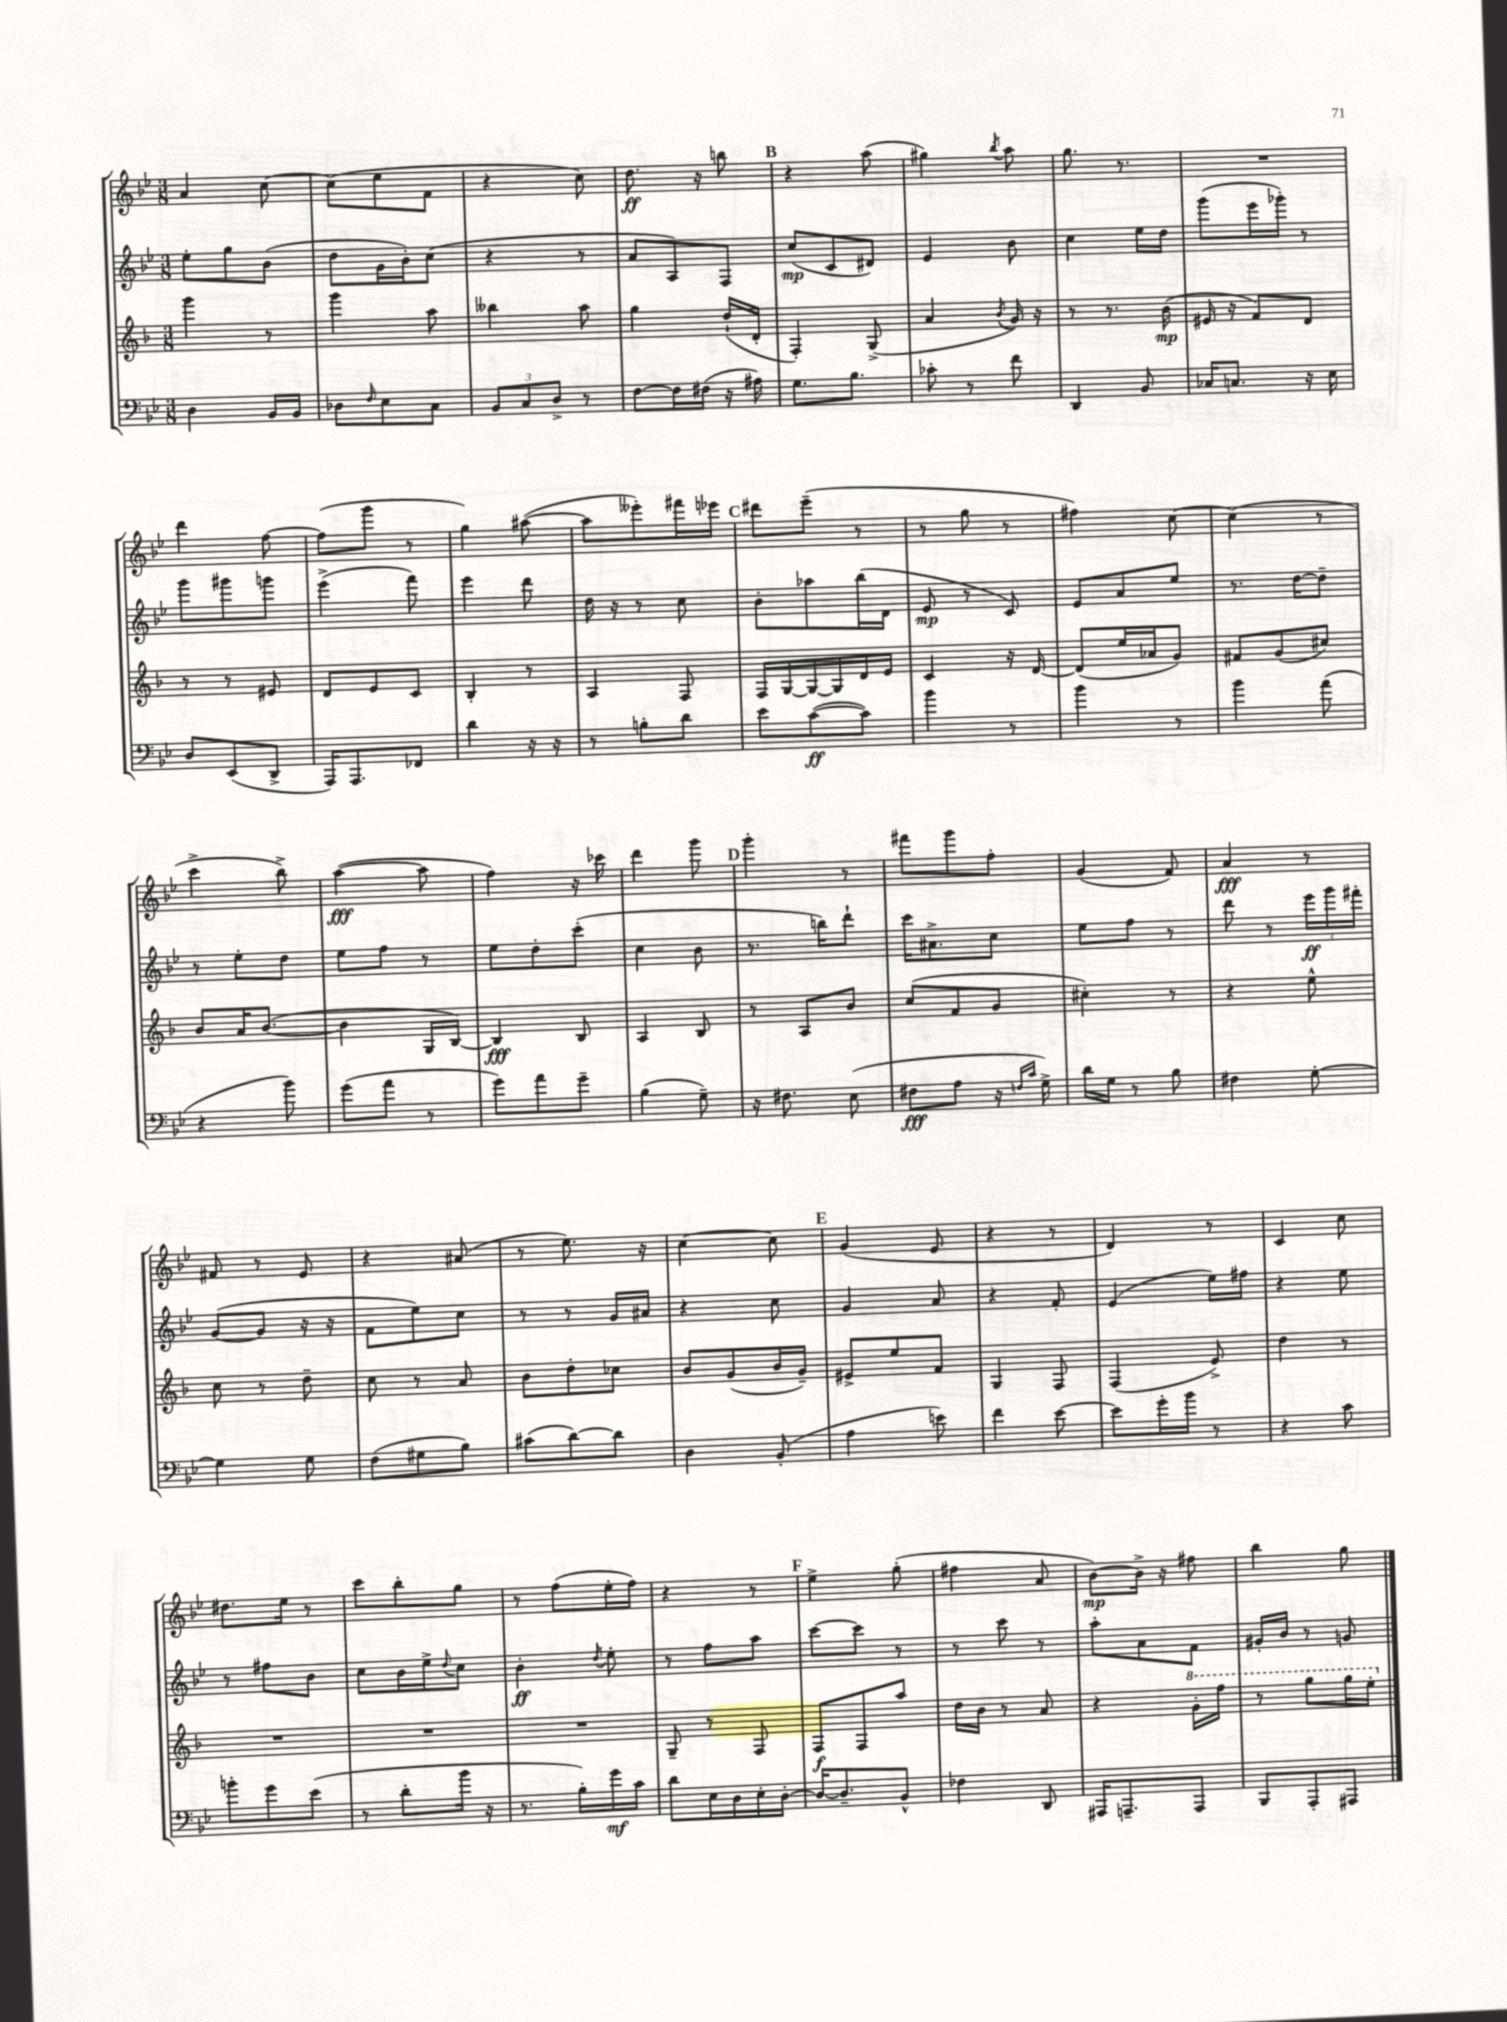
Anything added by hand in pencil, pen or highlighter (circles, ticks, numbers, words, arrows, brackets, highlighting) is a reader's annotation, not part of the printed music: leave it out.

**kern	**dynam	**kern	**dynam	**kern	**dynam	**kern	**dynam
*part4	*part4	*part3	*part3	*part2	*part2	*part1	*part1
*staff4	*staff4	*staff3	*staff3	*staff2	*staff2	*staff1	*staff1
*clefF4	*	*clefG2	*	*clefG2	*	*clefG2	*
*k[b-e-]	*	*k[b-]	*	*k[b-e-]	*	*k[b-e-]	*
*M3/8	*	*M3/8	*	*M3/8	*	*M3/8	*
=61	=61	=61	=61	=61	=61	=61	=61
4D\	.	4ggg\	.	8ee-'\L	.	4a/	.
.	.	.	.	8gg\	.	.	.
16BB-/LL	.	8r	.	(8b-\J	.	[8cc\	.
16BB-/JJ	.	.	.	.	.	.	.
=62	=62	=62	=62	=62	=62	=62	=62
8D-X\L	.	4ggg\	.	8dd\L	.	(8cc\L]	.
16qqF/	.	.	.	.	.	.	.
8E-\	.	.	.	16g\L	.	8ee-\	.
.	.	.	.	16b-'\J)	.	.	.
8C\J	.	8aa\	.	(8cc\J	.	8f\J	.
=63	=63	=63	=63	=63	=63	=63	=63
12BB-/L	.	4bb--X\	.	4r	.	4r	.
12C/	.	.	.	.	.	.	.
12D^/J	.	.	.	.	.	.	.
8r	.	8aa\	.	8r	.	8cc\)	.
=64	=64	=64	=64	=64	=64	=64	=64
[8F\L	.	4gg\	.	8a/L	.	8.dd\	ff
16F\L]	.	.	.	8A/)	.	.	.
(16F#X\JJ	.	.	.	.	.	16r	.
16r	.	(16dd`/LL	.	8F/J	.	8bbn\	.
16A#X\)	.	16d'/JJ	.	.	.	.	.
!!LO:REH:place=s1:t=B
=65	=65	=65	=65	=65	=65	=65	=65
8.G\L	.	4F'/)	.	(8cc/L	mp	4r	.
.	.	.	.	8c/	.	.	.
8.B-\J	.	.	.	.	.	.	.
.	.	(8G^/	.	8d#X/J)	.	(8aa\	.
=66	=66	=66	=66	=66	=66	=66	=66
8c-X'\	.	4a/	.	4e-/	.	4gg#X\)	.
8r	.	.	.	.	.	.	.
.	.	8qb-/	.	.	.	8qbb-/	.
8f\	.	16g/)	.	8b-\	.	8aa\	.
.	.	16r	.	.	.	.	.
=67	=67	=67	=67	=67	=67	=67	=67
4DD/	.	8r	.	4cc\	.	8.gg\	.
.	.	8.r	.	.	.	.	.
.	.	.	.	.	.	8.r	.
8BB-/	.	.	.	16ee-\LL	.	.	.
.	.	(16b-\	mp	16dd\JJ	.	.	.
=68	=68	=68	=68	=68	=68	=68	=68
16C-X/KL	.	16e#X/	.	(8ggg\L	.	4.r	.
8.Cn/J	.	16r	.	.	.	.	.
.	.	8f/L)	.	16eee-\L	.	.	.
.	.	.	.	16ggg-X'\JJ)	.	.	.
16r	.	8d/J	.	8r	.	.	.
16E-\	.	.	.	.	.	.	.
!!LO:LB:g=z
=69	=69	=69	=69	=69	=69	=69	=69
8D/L	.	8r	.	8ggg\L	.	4ddd\	.
(8EE-/	.	8r	.	8ggg#X\	.	.	.
8DD^/J	.	8e#X/	.	8gggn\J	.	[8ff\	.
=70	=70	=70	=70	=70	=70	=70	=70
16AAA/KL)	.	8d/L	.	(4eee-^\	.	(8ff\L]	.
8.AAA/	.	.	.	.	.	.	.
.	.	8e/	.	.	.	8ggg\J	.
8FF-X/J	.	8c/J	.	8fff\)	.	8r	.
=71	=71	=71	=71	=71	=71	=71	=71
4d\	.	4B-'/	.	4eee-\	.	4gg\)	.
16r	.	8r	.	8ddd\	.	([8aa#X\	.
16r	.	.	.	.	.	.	.
=72	=72	=72	=72	=72	=72	=72	=72
8r	.	4A/	.	16dd\	.	8aa#\L]	.
.	.	.	.	16r	.	.	.
8Bn'\L	.	.	.	8r	.	8eee--X'\)	.
8d\J	.	8F/	.	8cc\	.	16fff#X\L	.
.	.	.	.	.	.	16eee-X\JJ	.
!!LO:REH:place=s1:t=C
=73	=73	=73	=73	=73	=73	=73	=73
8e-\L	.	16F/LL	.	8b-'\L	.	8ddd#X\L	.
.	.	[16G/	.	.	.	.	.
([8c\	ff	16G/_	.	8aa-X\	.	(8eee-~\J	.
.	.	16G/]	.	.	.	.	.
8c\J])	.	16d/	.	(16bb-\L	.	8r	.
.	.	16e/JJ	.	16d\JJ	.	.	.
=74	=74	=74	=74	=74	=74	=74	=74
4b-\	.	4c/	.	8e-/	mp	8r	.
.	.	.	.	8r	.	8gg\	.
8r	.	16r	.	8c/)	.	8r	.
.	.	[16d/	.	.	.	.	.
=75	=75	=75	=75	=75	=75	=75	=75
4b-\	.	(8d/L]	.	8e-/L	.	4ff#X\)	.
.	.	16ee/L	.	8a/	.	.	.
.	.	16a-X/J	.	.	.	.	.
8r	.	8g/J)	.	8ee-/J	.	[8cc\	.
=76	=76	=76	=76	=76	=76	=76	=76
4b-\	.	8f#X/L	.	8.r	.	(4cc\]	.
.	.	(8g/	.	.	.	.	.
.	.	.	.	[16dd\KL	.	.	.
(8a\	.	8cc#X/J)	.	8dd~\J]	.	8r	.
!!LO:LB:g=z
=77	=77	=77	=77	=77	=77	=77	=77
4r	.	8b-/L	.	8r	.	4ccc^\	.
.	.	16a/K	.	8ee-'\L	.	.	.
.	.	([8.b-/J	.	.	.	.	.
8b-\)	.	.	.	8dd\J	.	8bb-^\)	.
=78	=78	=78	=78	=78	=78	=78	=78
(8g\L	.	4b-\]	.	8ee-\L	.	([4aa\	fff
8a\J	.	.	.	8ff\J	.	.	.
8r	.	16G/LL	.	8r	.	8aa\]	.
.	.	[16B-/JJ)	.	.	.	.	.
=79	=79	=79	=79	=79	=79	=79	=79
8g\L)	.	4B-/]	fff	8ee-\L	.	4ff\)	.
8a\	.	.	.	8dd'\	.	.	.
8g~\J	.	8B-/	.	(8ccc'\J	.	16r	.
.	.	.	.	.	.	16ccc-X\	.
=80	=80	=80	=80	=80	=80	=80	=80
(4B-\	.	4A/	.	4cc\	.	4ddd\	.
8G~\)	.	8B-/	.	8b-\	.	8ggg\	.
!!LO:REH:place=s1:t=D
=81	=81	=81	=81	=81	=81	=81	=81
16r	.	8r	.	8.r	.	4ggg'\	.
8.F#X\	.	.	.	.	.	.	.
.	.	8A/L	.	.	.	.	.
.	.	.	.	16bbn\KL)	.	.	.
(8E-\	.	8b-/J	.	8ddd`\J	.	8r	.
=82	=82	=82	=82	=82	=82	=82	=82
8F#X\L	fff	(8cc/L	.	16ccc\KL	.	8fff#X\L	.
.	.	.	.	8.a#X^\	.	.	.
8A\J	.	8f/	.	.	.	8ggg\	.
16r	.	8g/J	.	8cc\J	.	8ff'\J	.
16qqFn/LL	.	.	.	.	.	.	.
16qqc/JJ	.	.	.	.	.	.	.
16G^\)	.	.	.	.	.	.	.
=83	=83	=83	=83	=83	=83	=83	=83
16d\LL	.	4cc#X'\)	.	8ee-\L	.	(4g/	.
16G\JJ	.	.	.	.	.	.	.
8r	.	.	.	8ff\J	.	.	.
8B-\	.	8r	.	8r	.	8f/)	.
=84	=84	=84	=84	=84	=84	=84	=84
4F#X\	.	4r	.	8ddd\	.	4a/	fff
.	.	.	.	8r	.	.	.
[8G'\	.	8ee^^\	.	24eee-\LL	ff	8r	.
.	.	.	.	24ggg\	.	.	.
.	.	.	.	24fff#X'\JJ	.	.	.
!!LO:LB:g=z
=85	=85	=85	=85	=85	=85	=85	=85
4G\]	.	8cc\	.	([8g/L	.	8f#X/	.
.	.	8r	.	8g/J]	.	8r	.
8G\	.	8dd~\	.	16r	.	8e-/	.
.	.	.	.	16r	.	.	.
=86	=86	=86	=86	=86	=86	=86	=86
(8F\L	.	8cc\	.	8f\L	.	4r	.
8G#X\	.	8r	.	8ee-\)	.	.	.
8B-\J)	.	8a/	.	8cc\J	.	(8a#X/	.
=87	=87	=87	=87	=87	=87	=87	=87
(8c#X\L	.	8b-\L	.	8r	.	8r	.
[8d\)	.	8dd'\	.	8r	.	8.ee-\)	.
8d\J]	.	8cc-X\J	.	16g/LL	.	.	.
.	.	.	.	16a#X/JJ	.	16r	.
=88	=88	=88	=88	=88	=88	=88	=88
4D\	.	8b-/L	.	4r	.	[4cc\	.
.	.	(8g/	.	.	.	.	.
(8BB-'/	.	16b-/L	.	8cc\	.	8cc\]	.
.	.	16g~/JJ)	.	.	.	.	.
!!LO:REH:place=s1:t=E
=89	=89	=89	=89	=89	=89	=89	=89
4A\	.	8e#X^/L	.	4g/	.	(4g/	.
.	.	8ee/	.	.	.	.	.
8en\)	.	8f/J	.	8a/	.	8e-/	.
=90	=90	=90	=90	=90	=90	=90	=90
4f\	.	4G/	.	4r	.	4r	.
[8e-\	.	8F/	.	8f'/	.	8r	.
=91	=91	=91	=91	=91	=91	=91	=91
8e-\L]	.	(4F/	.	(4e-/	.	4d/)	.
16g'\L	.	.	.	.	.	.	.
16b-\JJ	.	.	.	.	.	.	.
8r	.	8e^/)	.	16ee-\LL)	.	8r	.
.	.	.	.	16ff#X\JJ	.	.	.
=92	=92	=92	=92	=92	=92	=92	=92
4r	.	4dd\	.	4r	.	4c/	.
8c\	.	8r	.	8ee-\	.	8cc\	.
!!LO:LB:g=z
=93	=93	=93	=93	=93	=93	=93	=93
8bn'\L	.	4.r	.	8r	.	8.dd#X\L	.
8g\	.	.	.	8ff#X\L	.	.	.
.	.	.	.	.	.	16ee-\Jk	.
(8e-\J	.	.	.	8b-\J	.	8r	.
=94	=94	=94	=94	=94	=94	=94	=94
8r	.	4.r	.	8cc\L	.	8ccc\L	.
8d'\L	.	.	.	16b-\L	.	8bb-'\	.
.	.	.	.	16ee-^\J	.	.	.
.	.	.	.	8qqdd/	.	.	.
16b-\Jk	.	.	.	8cc\J	.	8gg\J	.
16r	.	.	.	.	.	.	.
=95	=95	=95	=95	=95	=95	=95	=95
8.r	.	4.r	.	4b-'\	ff	8r	.
.	.	.	.	.	.	(8ff\L	.
16B-'\LL)	.	.	.	.	.	.	.
.	.	.	.	8qdd/	.	.	.
16g\	mf	.	.	8ee-'\	.	16ee-'\L	.
16c\JJ	.	.	.	.	.	16ff\JJ)	.
=96	=96	=96	=96	=96	=96	=96	=96
8d\L	.	8G~/	.	8r	.	4r	.
16E-\L	.	8r	.	8ff\L	.	.	.
16D\	.	.	.	.	.	.	.
16E-'\	.	8F/	.	8aa\J	.	8r	.
[16D'\JJ	.	.	.	.	.	.	.
!!LO:REH:place=s1:t=F
=97	=97	=97	=97	=97	=97	=97	=97
16D/KL_	.	8F/L	f	[8ccc\L	.	4ee-^\	.
8.D~/]	.	.	.	.	.	.	.
.	.	8F/	.	8ccc\J]	.	.	.
8BB-^^/J	.	8aa/J	.	8r	.	(8gg'\	.
=98	=98	=98	=98	=98	=98	=98	=98
4F-X\	.	16dd\LL	.	8r	.	4ff#X\	.
.	.	16b-\JJ	.	.	.	.	.
.	.	8r	.	8ccc\	.	.	.
8DD/	.	8a/	.	8r	.	8a/	.
=99	=99	=99	=99	=99	=99	=99	=99
16AAA#X/KL	.	4r	.	8aa'\L	.	[8b-\L)	mp
8.AAAn~/	.	.	.	.	.	.	.
.	.	.	.	8a\	.	16b-^\Jk]	.
.	.	.	.	.	.	16r	.
*	*	*8va	*	*	*	*	*
8AAA/J	.	16gg'\LL	.	8f\J	.	8ff#X\	.
.	.	16fff\JJ	.	.	.	.	.
=100	=100	=100	=100	=100	=100	=100	=100
8BBB-/L	.	8r	.	16g#X'/LL	.	4bb-\	.
.	.	.	.	16b-/JJ	.	.	.
8AAA'/	.	8ggg\L	.	8r	.	.	.
8AAA#X/J	.	16ggg\L	.	8gn/	.	8gg\	.
.	.	16eee'\JJ	.	.	.	.	.
*	*	*X8va	*	*	*	*	*
==	==	==	==	==	==	==	==
*-	*-	*-	*-	*-	*-	*-	*-
